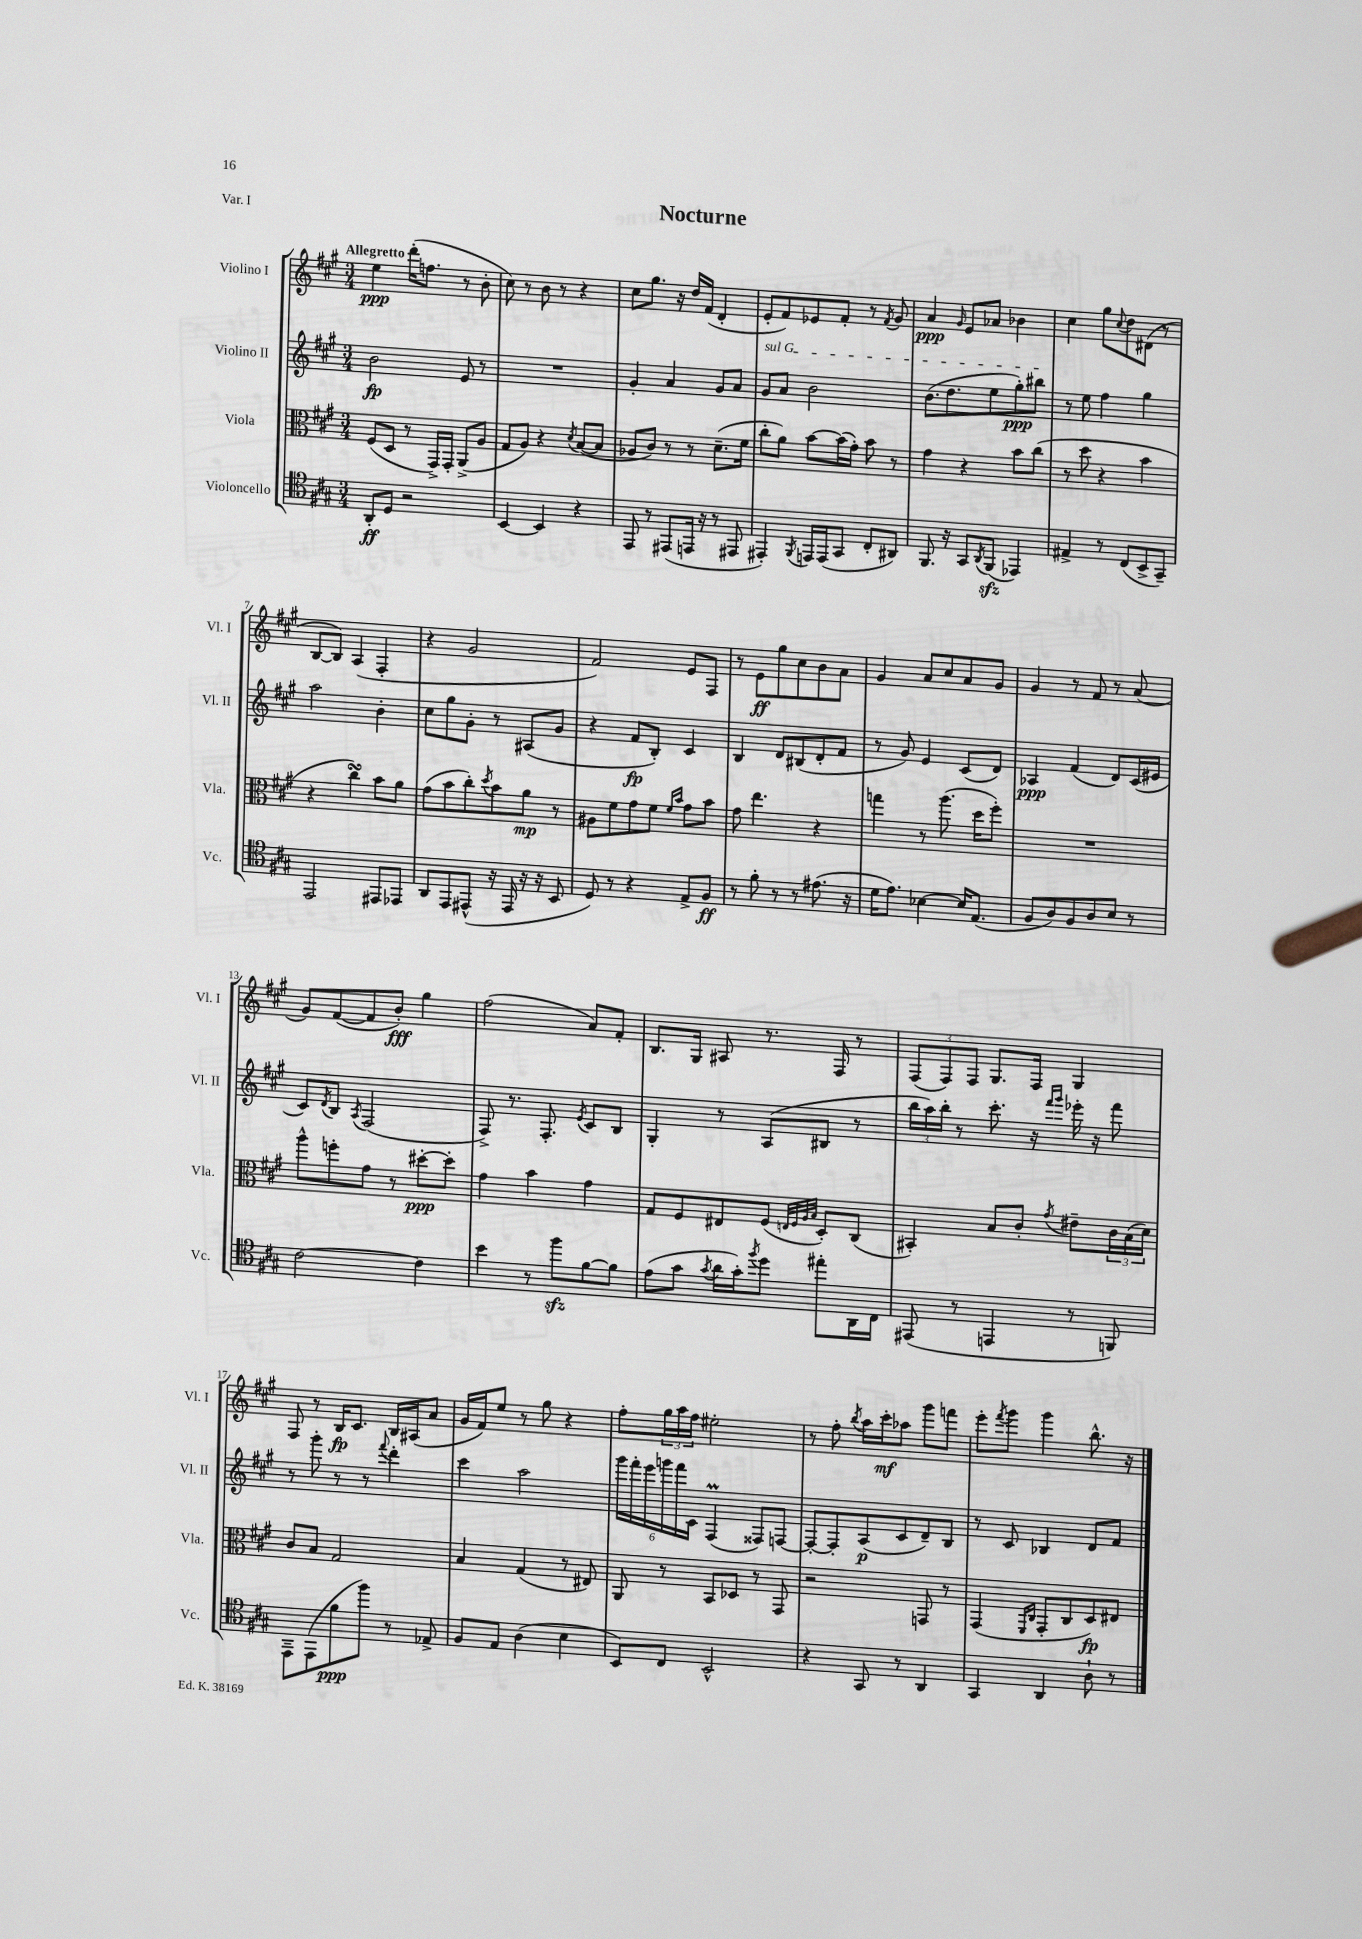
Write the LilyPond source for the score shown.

\header { title = "Nocturne" piece = "Var. I" }
<<
\new StaffGroup <<
\new Staff = "s0" \with { instrumentName = "Violino I" shortInstrumentName = "Vl. I" } {
    \clef treble \key a \major \numericTimeSignature \time 3/4 \tempo "Allegretto"
    e''4\ppp d'''16-.( f''8. r8 b'8-. |
    cis''8) r8 b'8 r8 r4 |
    cis''8 gis''8. r16 d''16 fis'16( d'4-. |
    e'8-. fis'8) ees'8 fis'8-. r8 \acciaccatura { fis'8 } gis'8 |
    a'4\ppp \grace { gis'16 } e'8 aes'8 bes'4 |
    cis''4 gis''8 \appoggiatura { cis''8 } d''8 dis'8( r8 |
    b8~ b8) a4( fis4-. |
    r4 gis'2 |
    fis'2) e'8 fis8 |
    r8 e'8\ff gis''8 cis''8 b'8 a'8 |
    gis'4 a'8 cis''8 a'8 gis'8 |
    gis'4 r8 fis'8 r8 a'8( |
    gis'8) fis'8~( fis'8 b'8-.\fff) gis''4 |
    fis''2( a'8) fis'8-. |
    b8. gis16 ais8 r8. fis16 r8 |
    \tuplet 3/2 { fis8( fis8) fis8 } gis8. fis16 gis4 |
    fis8 r8 b16\fp cis'8. b16 ais16( a'8 |
    gis'16 fis'16) e''8 r8 gis''8 r4 |
    fis''8-. \tuplet 3/2 { gis''16 a''16 fis''16 } eis''2-. |
    r8 fis''8-. \acciaccatura { b''8 } a''16 cis'''16-.\mf aes''8 gis'''8 f'''8 |
    e'''8-. \acciaccatura { fis'''8 } gis'''8 gis'''4 b''8.-^ r16 \bar "|." |
}
\new Staff = "s1" \with { instrumentName = "Violino II" shortInstrumentName = "Vl. II" } {
    \clef treble \key a \major \numericTimeSignature \time 3/4
    b'2\fp e'8 r8 |
    R2. |
    gis'4-. a'4 gis'8 a'8 |
    \once \override TextSpanner.bound-details.left.text = \markup { \italic "sul G" } gis'8\startTextSpan a'8 b'2 |
    b'8.( d''8. e''8 gis''8-.\ppp) bis''8\stopTextSpan |
    r8 e''8 fis''4 gis''4 |
    a''2 b'4-. |
    cis''8 gis''8 gis'8-. r8 ais8( gis'8 |
    r4 fis'8\fp b8-.) cis'4 |
    b4 d'8 bis8( d'8-. fis'8 |
    r8 gis'8) e'4 cis'8( d'8) |
    aes4\ppp fis'4( d'8) cis'16( eis'16 |
    cis'8) \acciaccatura { d'8 } b8 \acciaccatura { a8 } fis2( |
    fis8->) r8. fis8.-. \acciaccatura { e'8 } cis'8 b8 |
    gis4-. r8 a8( bis8 r8 |
    \tuplet 3/2 { b''16 a''16) b''16-. } r8 cis'''8.-. r16 \grace { fis'''16 gis'''16 } ees'''16-. r16 fis'''8 |
    r8 gis'''8-. r8 r8 \appoggiatura { fis'''8 } d'''4-. |
    cis'''4 a''2 |
    \tuplet 6/4 { gis'''16 fis'''16-. e'''16 g'''16 fis'''16 cis'16 } fis4\prall( fisis8) f8~ |
    f8~-. f8-. a8\p( cis'8 d'8--) b8 |
    r8 cis'8 bes4 d'8 fis'8 \bar "|." |
}
\new Staff = "s2" \with { instrumentName = "Viola" shortInstrumentName = "Vla." } {
    \clef alto \key a \major \numericTimeSignature \time 3/4
    fis8( d8 r8 gis,16->) gis,16-. a,8->( a8 |
    gis8 a8) r4 \acciaccatura { d'8 } b8~( b8 |
    aes8 cis'8) r8 r8 d'8.--( fis'16 |
    cis''8-. a'8) b'8~ b'16( gis'16-.) b'8 r8 |
    gis'4 r4 b'8 cis''8( |
    r8 d''8 r4 b'4 |
    r4 cis''4\turn) b'8 a'8 |
    gis'8( b'8 cis''8-.) \acciaccatura { d''8 } b'8 a'8\mp r8 |
    ais8 fis'8 gis'8 fis'8 \grace { fis'16 b'16 } gis'8 b'8 |
    gis'8 e''4. r4 |
    g''4 r8 a''8.( d''16 fis''8-.) |
    R2. |
    a''8-^ f''8-. gis'8 r8 dis''8~-.\ppp dis''8-. |
    gis'4 b'4 gis'4 |
    gis8 fis8 eis8 fis8( \grace { e32 fis32 a32 b32 } d8-.) cis8( |
    bis,4-.) b8 cis'8-. \acciaccatura { gis'8 } eis'8-- \tuplet 3/2 { cis'16 b16( d'16) } |
    cis'8 b8 gis2 |
    b4 gis4( r8 eis8) |
    a,8 r8 b,8 des8 r8 gis,8 |
    r2 g,8 r8 |
    gis,4( \grace { fis,16 cis16 } gis,8-. cis8 d8\fp) eis8 \bar "|." |
}
\new Staff = "s3" \with { instrumentName = "Violoncello" shortInstrumentName = "Vc." } {
    \clef tenor \key a \major \numericTimeSignature \time 3/4
    a,8-.\ff d8 r2 |
    b,4~ b,4 r4 |
    e,8 r8 eis,8( e,16 r16 r8 eis,8 |
    eis,4-.) \acciaccatura { fis,8 } e,16 e,16( gis,8 cis8-. ais,8) |
    fis,8. r16 gis,8 \acciaccatura { a,8 } fis,8\sfz( ees,4) |
    eis4-> r8 cis8( b,8-> gis,8--) |
    e,2 eis,8 ees,8 |
    a,8 e,8 eis,8-^( r16 eis,16 r16 r16 b,8 |
    d8) r8 r4 e8-> fis8\ff |
    r8 fis'8-. r8 r8 eis'8.( r16 |
    d'16 e'8.) bes4~ bes16 e8.( |
    fis8 a8) fis8 a8 b8 r8 |
    cis'2~ cis'4 |
    b'4 r8 fis''8\sfz fis'8~ fis'8 |
    e'8( gis'8 \acciaccatura { gis'8 } a'16 gis'16-.) \acciaccatura { fis''8 } d''8 eis''8-. a,16 cis16 |
    eis,8( r8 e,4 r8 f,8) |
    e,8-- e,8( fis'8\ppp fis''8) r8 ees8-> |
    fis8 e8 a4( b4 |
    b,8) cis8 b,2-^ |
    r4 gis,8 r8 a,4 |
    gis,4 a,4 a8-! r8 \bar "|." |
}
>>
>>
